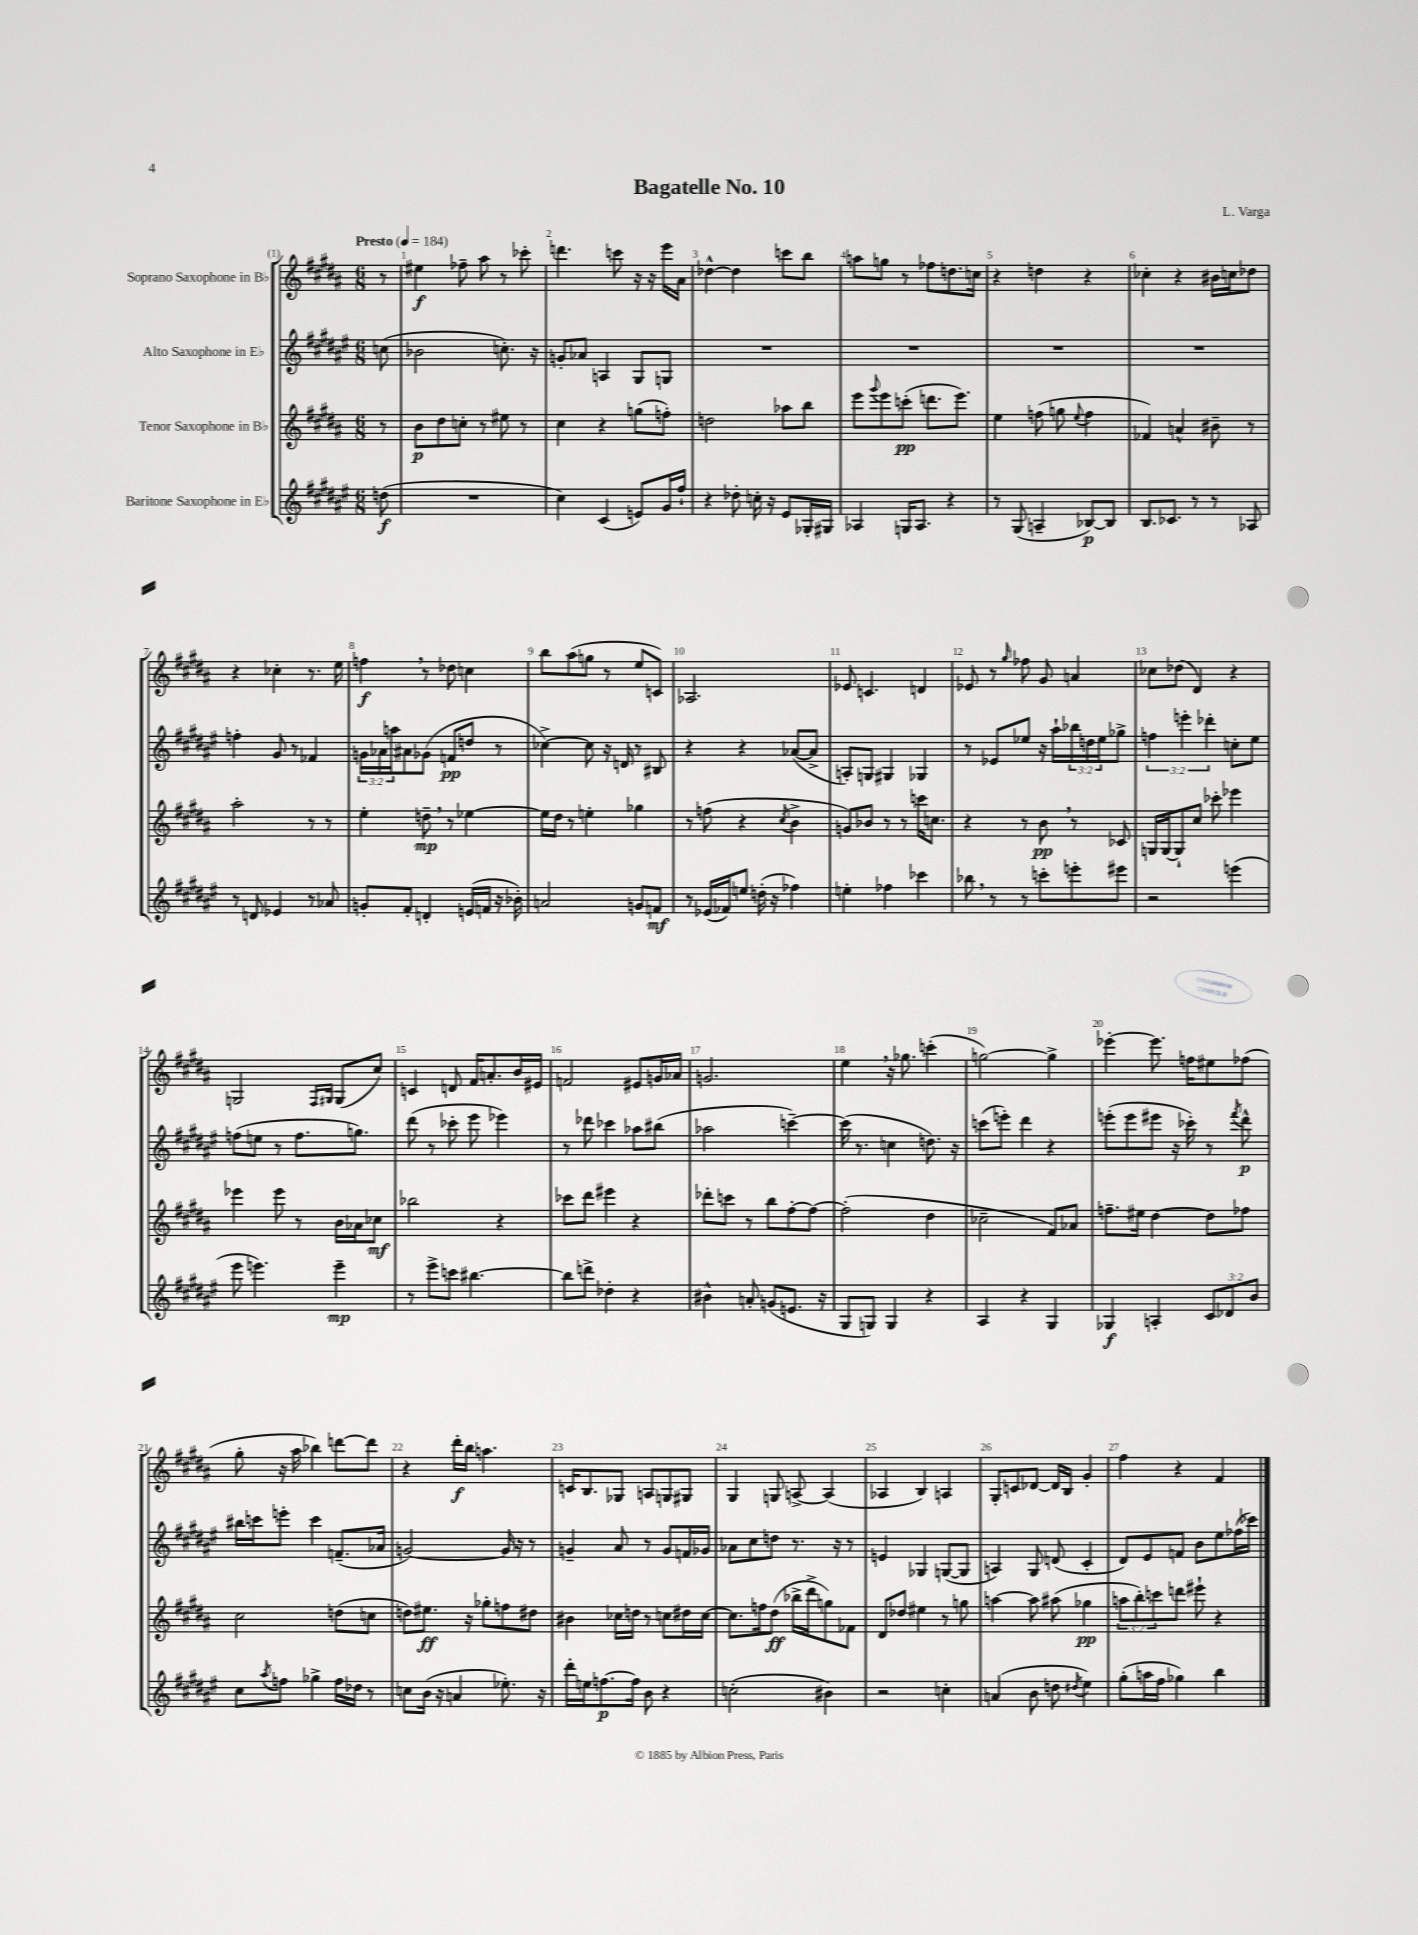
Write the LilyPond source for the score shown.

\header { title = "Bagatelle No. 10" composer = "L. Varga" }
<<
\new StaffGroup <<
\new Staff = "s0" \with { instrumentName = "Soprano Saxophone in Bb" } {
    \clef treble \key b \major \numericTimeSignature \time 6/8 \partial 8 \tempo "Presto" 4 = 184
    r8 |
    eis''4\f fes''8-- ais''8 r8 ces'''8-. |
    d'''4. c'''8 r16 r16 e'''16 ais'16 |
    des''4~-^ des''4 c'''8 b''8 |
    a''8 g''8 r8 fes''8 d''8. c''16 |
    r4 d''4 r4 |
    ces''4-. r4 bis'16 c''16 des''8 |
    r4 ces''4-. r8. e''16 |
    f''4\f \breathe r8 des''8 c''4 |
    b''8 ais''8( g''8 r8 e''8 c'8) |
    aes2. |
    ees'8 c'4. d'4 |
    ees'8 r8 \grace { gis''16 } fes''8 gis'8 a'4 |
    ces''8 des''8( dis'4) r4 |
    g2 \grace { fis16 gis16 } gis8( cis''8) |
    c'4 d'8 fis'16 a'8.-. b'16 eis'16 |
    f'2 eis'8 g'16 aes'16 |
    g'2. |
    e''4 \breathe r16 ges''8. c'''4-.( |
    g''2~) g''4-> |
    ees'''4~-. ees'''8. f''16 eis''8 fes''8( |
    gis''8-. r16 ais''16 bes''4) d'''8~ d'''8 |
    r4 dis'''16-.\f b''16 a''4. |
    c'16 b8. ges8 a8 g8 gis8 |
    gis4 g8 a8~-> a4( |
    aes4 b4) a4 |
    gis8-. c'8 des'8~ des'16 b16 gis'4-. |
    fis''4 r4 fis'4 \bar "|." |
}
\new Staff = "s1" \with { instrumentName = "Alto Saxophone in Eb" } {
    \clef treble \key fis \major \numericTimeSignature \time 6/8 \override Staff.TupletNumber.text = #tuplet-number::calc-fraction-text \partial 8
    c''8( |
    bes'2 c''8.-.) r16 |
    g'8-. aes'8 a4 gis8 g8 |
    R2. |
    R2. |
    R2. |
    R2. |
    f''4-. gis'8 r8 fes'4 |
    \tuplet 3/2 { g'16 aes'16 a''16 } ais'8 ges'8( f'8\pp d''8 r8 |
    ces''4~->) ces''8 r16 d'16 r8 bis8 |
    r4 r4 aes'8~( aes'8-> |
    a8-.) g8 gis4 ges4 |
    r8 ees'8 ees''8 r16 ais''16-! \tuplet 3/2 { bes''16 d''16 ees''16 } ges''8-> |
    \tuplet 3/2 { f''4 e'''4-. des'''4-. } c''8-. eis''8 |
    f''8( e''8 r8 f''8. g''8.) |
    dis'''8( r8 ces'''8-. eis'''8 ees'''4) |
    r8 des'''8 ces'''4 aes''8 bis''8( |
    aes''2 c'''4~--) |
    c'''16( r8. c''4 d''8.) r16 |
    c'''8( e'''8-.) dis'''4 r4 |
    e'''8-.( e'''8 eis'''8 r16 ces'''16-.) r8 \acciaccatura { fis'''8 } dis'''8-^\p |
    bis''16 c'''16 e'''8-. c'''4 f'8.--( aes'16 |
    g'2~) g'16 r16 r8 |
    g'4-- ais'8 r8 g'8 f'16 ges'16 |
    aes'8 cis''8 d''8 r8. r16 r8 |
    e'4 ges4 g8~( g8 |
    a4) gis8 d'8( cis'4-. |
    dis'8) eis'8 f'8 b'8 eis''8 fes''16( ces'''16) \bar "|." |
}
\new Staff = "s2" \with { instrumentName = "Tenor Saxophone in Bb" } {
    \clef treble \key b \major \numericTimeSignature \time 6/8 \override Staff.TupletNumber.text = #tuplet-number::calc-fraction-text \partial 8
    r8 |
    b'8\p dis''8 c''8-. r8 eis''8 r8 |
    cis''4 r4 g''8( f''8-.) |
    d''2 aes''8 b''8 |
    e'''8 \appoggiatura { gis'''8 } e'''8 c'''8-.\pp( d'''8. e'''8.) |
    e''4 f''8( g''8 \appoggiatura { e''8 } f''4 |
    fes'4) a'4-^ bis'8-- r8 |
    ais''2-. r8 r8 |
    e''4-. d''8--\mp \breathe r8 ees''4~ |
    ees''16 dis''16 r8 e''4-. ges''4 |
    r8 f''8( r4 \acciaccatura { cis''8 } b'4-> |
    g'8) bes'8 r8 r8 c'''16 c''8. |
    r4 r8 b'8\pp \breathe r8 ces'8 |
    g16 g16~ g8-! cis''8 ces'''8-. ees'''4 |
    ees'''4 ees'''8 r8 b'16 aes'16 ces''8\mf |
    bes''2 r4 |
    ces'''8 dis'''8 eis'''4 r4 |
    des'''8-. c'''8 r8 b''8 fis''8~-. fis''8~ |
    fis''2-.( dis''4 |
    ces''2-- fis'8) aes'8 |
    f''8.-- eis''16 dis''4~ dis''8 fes''8 |
    cis''2 d''8( c''8 |
    d''8) eis''8.\ff r16 ges''8-. f''8 dis''8 |
    bis'4 ces''16 d''16 r8 c''8 dis''16 c''16~ |
    c''8. f''16 dis''8\ff( bes''16-> dis'''16-> g''8) fes'8 |
    dis'8 des''8 eis''4 r8 g''8 |
    a''4~ a''8 ais''8( ges''4\pp |
    \tuplet 3/2 { a''8 b''8-.) c'''8 } d'''8 eis'''8-! r4 \bar "|." |
}
\new Staff = "s3" \with { instrumentName = "Baritone Saxophone in Eb" } {
    \clef treble \key fis \major \numericTimeSignature \time 6/8 \override Staff.TupletNumber.text = #tuplet-number::calc-fraction-text \partial 8
    d''8\f( |
    R2. |
    cis''4) cis'4( e'8) gis'16 fis''16-! |
    r4 des''8-. c''16-. r16 eis'8 ges16-. gis16 |
    aes4 g16 aes8. r4 |
    r8 gis8( a4-- bes8~\p) bes8 |
    b8. ces'8. r8 r8 aes8 |
    r8 d'8 ees'4 r8 aes'8 |
    g'8-. fis'8-. d'4-. e'16( f'16 r16 bes'16-.) |
    a'2 g'8 f'8\mf |
    r8 ees'16( fes'16) e''8 d''16-.( r16 fes''4) |
    e''4-. fes''4 ces'''4 |
    bes''8 \breathe r8 r8 c'''8-. e'''8-. eis'''8 |
    r2 e'''4( |
    eis'''8 e'''4.) e'''4--\mp |
    r8 eis'''8-> c'''8 bis''4.~ |
    bis''8 d'''8-> des''4-. r4 |
    bis'4-^ a'8-. g'8( e'8. r16 |
    gis8 g8) g4 r4 |
    ais4 r4 gis4 |
    ges4\f a4-. \tuplet 3/2 { cis'8 des'8 b'8 } |
    cis''8 \acciaccatura { ais''8 } f''8 ges''4-> f''16 des''16 r8 |
    c''8 b'16( r16 a'4 ees''8.-.) r16 |
    dis'''16-. e''16 f''8.~\p f''16 b'8 r4 |
    c''2-.( bis'4) |
    r2 c''4-. |
    a'4( b'8 d''8 \acciaccatura { dis''8 } eis''4) |
    gis''8-.( a''16 fis''16 ges''4) b''4 \bar "|." |
}
>>
>>
\layout { \context { \Score \override BarNumber.break-visibility = ##(#f #t #t) barNumberVisibility = #all-bar-numbers-visible } }
